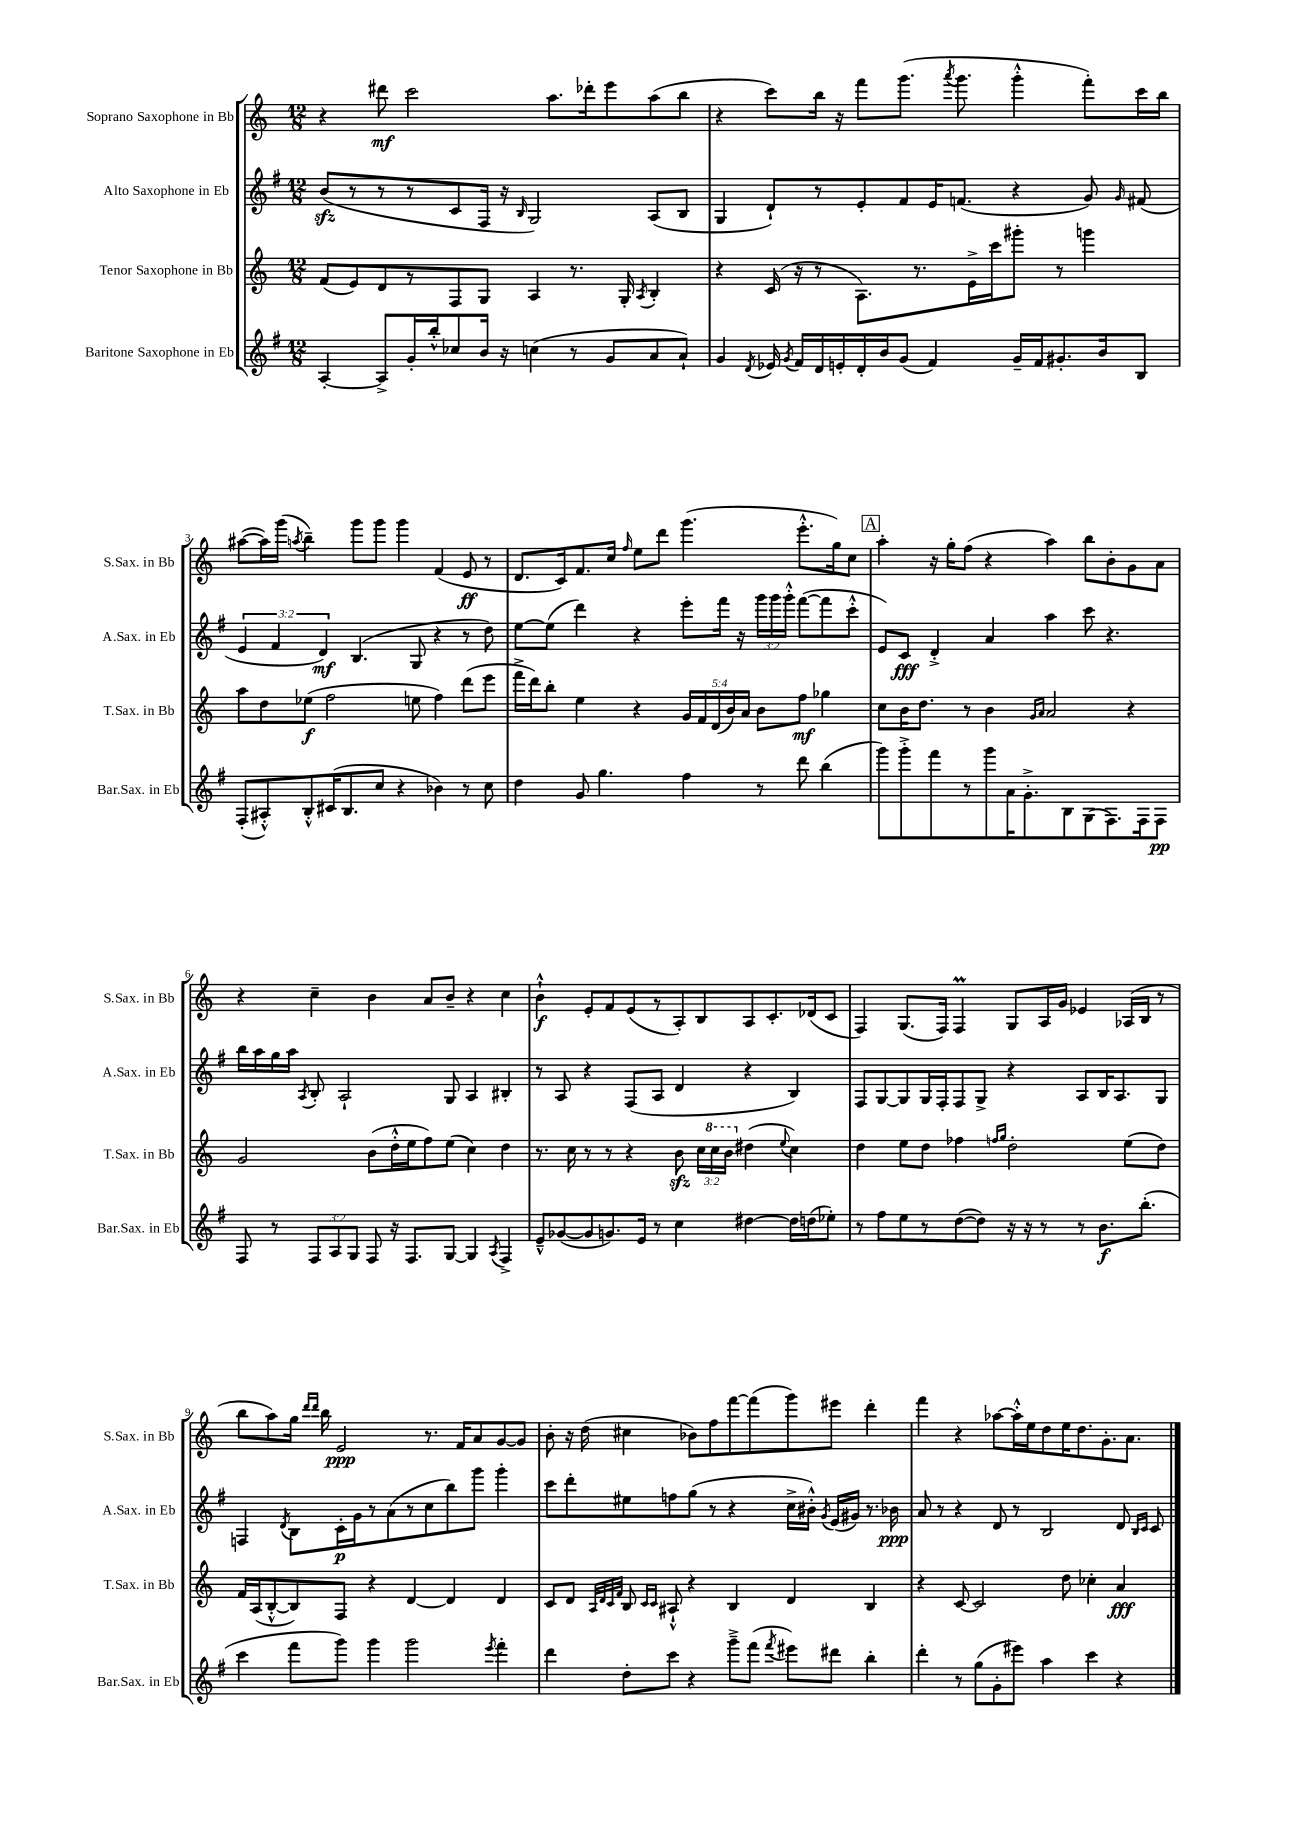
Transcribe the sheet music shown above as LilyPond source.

<<
\new StaffGroup <<
\new Staff = "s0" \with { instrumentName = "Soprano Saxophone in Bb" shortInstrumentName = "S.Sax. in Bb" } {
    \clef treble \key c \major \numericTimeSignature \time 12/8
    \autoBeamOff r4 dis'''8\mf c'''2 a''8.[ des'''16-. e'''8 a''8( b''8] |
    r4 c'''8[) b''16] r16 f'''8[ g'''8.]( \acciaccatura { a'''8 } g'''8. g'''4-.-^ f'''8[-.) c'''16 b''16] |
    ais''8[~( ais''16) g'''16]( \acciaccatura { a''8 } b''4--) g'''8[ g'''8] g'''4 f'4( e'8\ff r8 |
    d'8.[ c'16) f'8. c''16] \grace { f''16 } e''8[ d'''8] g'''4.( e'''8.[-.-^ g''16) c''8] |
    \mark \markup { \box "A" } a''4-. r16 g''16[-. f''8]( r4 a''4) b''8[ b'8-. g'8 a'8] |
    r4 c''4-- b'4 a'8[ b'8]-- r4 c''4 |
    b'4-!-^\f e'8[-. f'8 e'8( r8 a8-.) b8 a8 c'8.-. des'16( c'8] |
    f4) g8.[( f16]) f4\prall g8[ a16 g'16] ees'4 aes16[( b16] r8 |
    b''8[ a''8) g''16] \grace { d'''16[ d'''16] } b''16 e'2\ppp r8. f'16[ a'8 g'8~ g'8] |
    b'8-. r16 d''16( cis''4 bes'8[) f''8 f'''8~ f'''8( g'''8) eis'''8] d'''4-. |
    f'''4 r4 aes''8[~ aes''16-.-^ e''16 d''8 e''16 d''8. g'8.-. a'8.] \bar "|." |
}
\new Staff = "s1" \with { instrumentName = "Alto Saxophone in Eb" shortInstrumentName = "A.Sax. in Eb" } {
    \clef treble \key g \major \numericTimeSignature \time 12/8 \override Staff.TupletNumber.text = #tuplet-number::calc-fraction-text
    \autoBeamOff b'8[\sfz( r8 r8 r8 c'8 fis16] r16 \grace { b16 } g2) a8[( b8] |
    g4 d'8[-!) r8 e'8-. fis'8 e'16 f'8.]( r4 g'8) \grace { g'16 } fis'8( |
    \tuplet 3/2 { e'4 fis'4 d'4\mf) } b4.( g8 r4 r8 d''8) |
    e''8[~ e''8]( d'''4) r4 e'''8[-. fis'''16] r16 \tuplet 3/2 { g'''16[ g'''16 g'''16]-.-^ } fis'''8[~( fis'''8 c'''8]-.-^ |
    \mark \markup { \box "A" } e'8[) c'8]\fff d'4-.-> a'4 a''4 c'''8 r4. |
    b''16[ a''16 g''16 a''16] \acciaccatura { a8 } b8-. a2-! g8 a4 bis4-. |
    r8 a8 r4 fis8[( a8] d'4 r4 b4) |
    fis8[ g8~ g8 g16 fis16-. fis8 g8]-> r4 a8[ b16 a8. g8] |
    f4 \acciaccatura { d'8 } b8[ c'16-.\p g'16 r8 a'8( r8 c''8 b''8) g'''8] g'''4-. |
    c'''8[ d'''8-. eis''8 f''8 g''8]( r8 r4 c''16[-> bis'16]-.-^) \acciaccatura { g'8 } e'16[( gis'16]) r8. bes'16\ppp |
    a'8 r8 r4 d'8 r8 b2 d'8 \grace { b16[ c'16] } c'8 \bar "|." |
}
\new Staff = "s2" \with { instrumentName = "Tenor Saxophone in Bb" shortInstrumentName = "T.Sax. in Bb" } {
    \clef treble \key c \major \numericTimeSignature \time 12/8 \override Staff.TupletNumber.text = #tuplet-number::calc-fraction-text
    \autoBeamOff f'8[( e'8) d'8 r8 f8 g8] a4 r8. g16-. \acciaccatura { a8 } b4-. |
    r4 c'16( r16 r8 a8.[) r8. e'16-> c'''16 gis'''8]-. r8 g'''4 |
    a''8[ d''8 ees''8]\f( f''2 e''8 f''4) d'''8[( e'''8] |
    f'''16[-> d'''16) b''8]-. e''4 r4 \tuplet 5/4 { g'16[ f'16 d'16( b'16) a'16] } b'8[ f''8]\mf ges''4 |
    \mark \markup { \box "A" } c''8[ b'16 d''8.] r8 b'4 \grace { g'16[ a'16] } a'2 r4 |
    g'2 b'8[( d''16-.-^ e''16 f''8) e''8]( c''4) d''4 |
    r8. c''16 r8 r8 r4 b'8\sfz \tuplet 3/2 { c''16[ \ottava #1 c'''16 b''16] \ottava #0 } dis''4( \appoggiatura { e''8 } c''4) |
    d''4 e''8[ d''8] fes''4 \grace { f''16[ g''16] } d''2-. e''8[( d''8]) |
    f'16[ a16( b8~-.-^ b8) f8] r4 d'4~ d'4 d'4 |
    c'8[ d'8] \grace { a32[ d'32 c'32 f'32] } b8 \grace { c'16[ c'16] } ais8-!-^ r4 b4 d'4 b4 |
    r4 c'8~ c'2 d''8 ces''4-. a'4\fff \bar "|." |
}
\new Staff = "s3" \with { instrumentName = "Baritone Saxophone in Eb" shortInstrumentName = "Bar.Sax. in Eb" } {
    \clef treble \key g \major \numericTimeSignature \time 12/8 \override Staff.TupletNumber.text = #tuplet-number::calc-fraction-text
    \autoBeamOff a4~-. a8[-> g'16-. b''16-.-^ ces''8 b'16] r16 c''4( r8 g'8[ a'8 a'8]-!) |
    g'4 \acciaccatura { d'8 } ees'16 \acciaccatura { g'8 } fis'16[ d'16 e'16-. d'16-. b'16 g'8]( fis'4) g'16[-- fis'16 gis'8.-. b'16 b8] |
    fis8[-.( ais8-.-^) b8-.-^ cis'16( b8. c''8] r4 bes'4) r8 c''8 |
    d''4 g'8 g''4. fis''4 r8 d'''8 b''4( |
    \mark \markup { \box "A" } g'''8[) g'''8-.-> fis'''8 r8 g'''8 a'16 g'8.-.-> b8 g8( fis8.) fis16 fis8]\pp |
    fis8 r8 \tuplet 3/2 { fis8[ a8 g8] } fis8 r16 fis8.[ g8]~ g4 \acciaccatura { a8 } fis4-> |
    e'8[---^ ges'8~( ges'8 g'8.) e'16] r8 c''4 dis''4~ dis''16[ d''16( ees''8]-.) |
    r8 fis''8[ e''8 r8 d''8~( d''8]) r16 r16 r8 r8 b'8.[\f b''8.]-.( |
    c'''4 fis'''8[ g'''8]) g'''4 g'''2 \acciaccatura { e'''8 } fis'''4-. |
    d'''4 d''8[-. c'''8] r4 g'''8[---> fis'''8]( \acciaccatura { fis'''8 } eis'''8[) dis'''8] b''4-. |
    d'''4-. r8 g''8[( g'8-. eis'''8]) a''4 c'''4 r4 \bar "|." |
}
>>
>>
